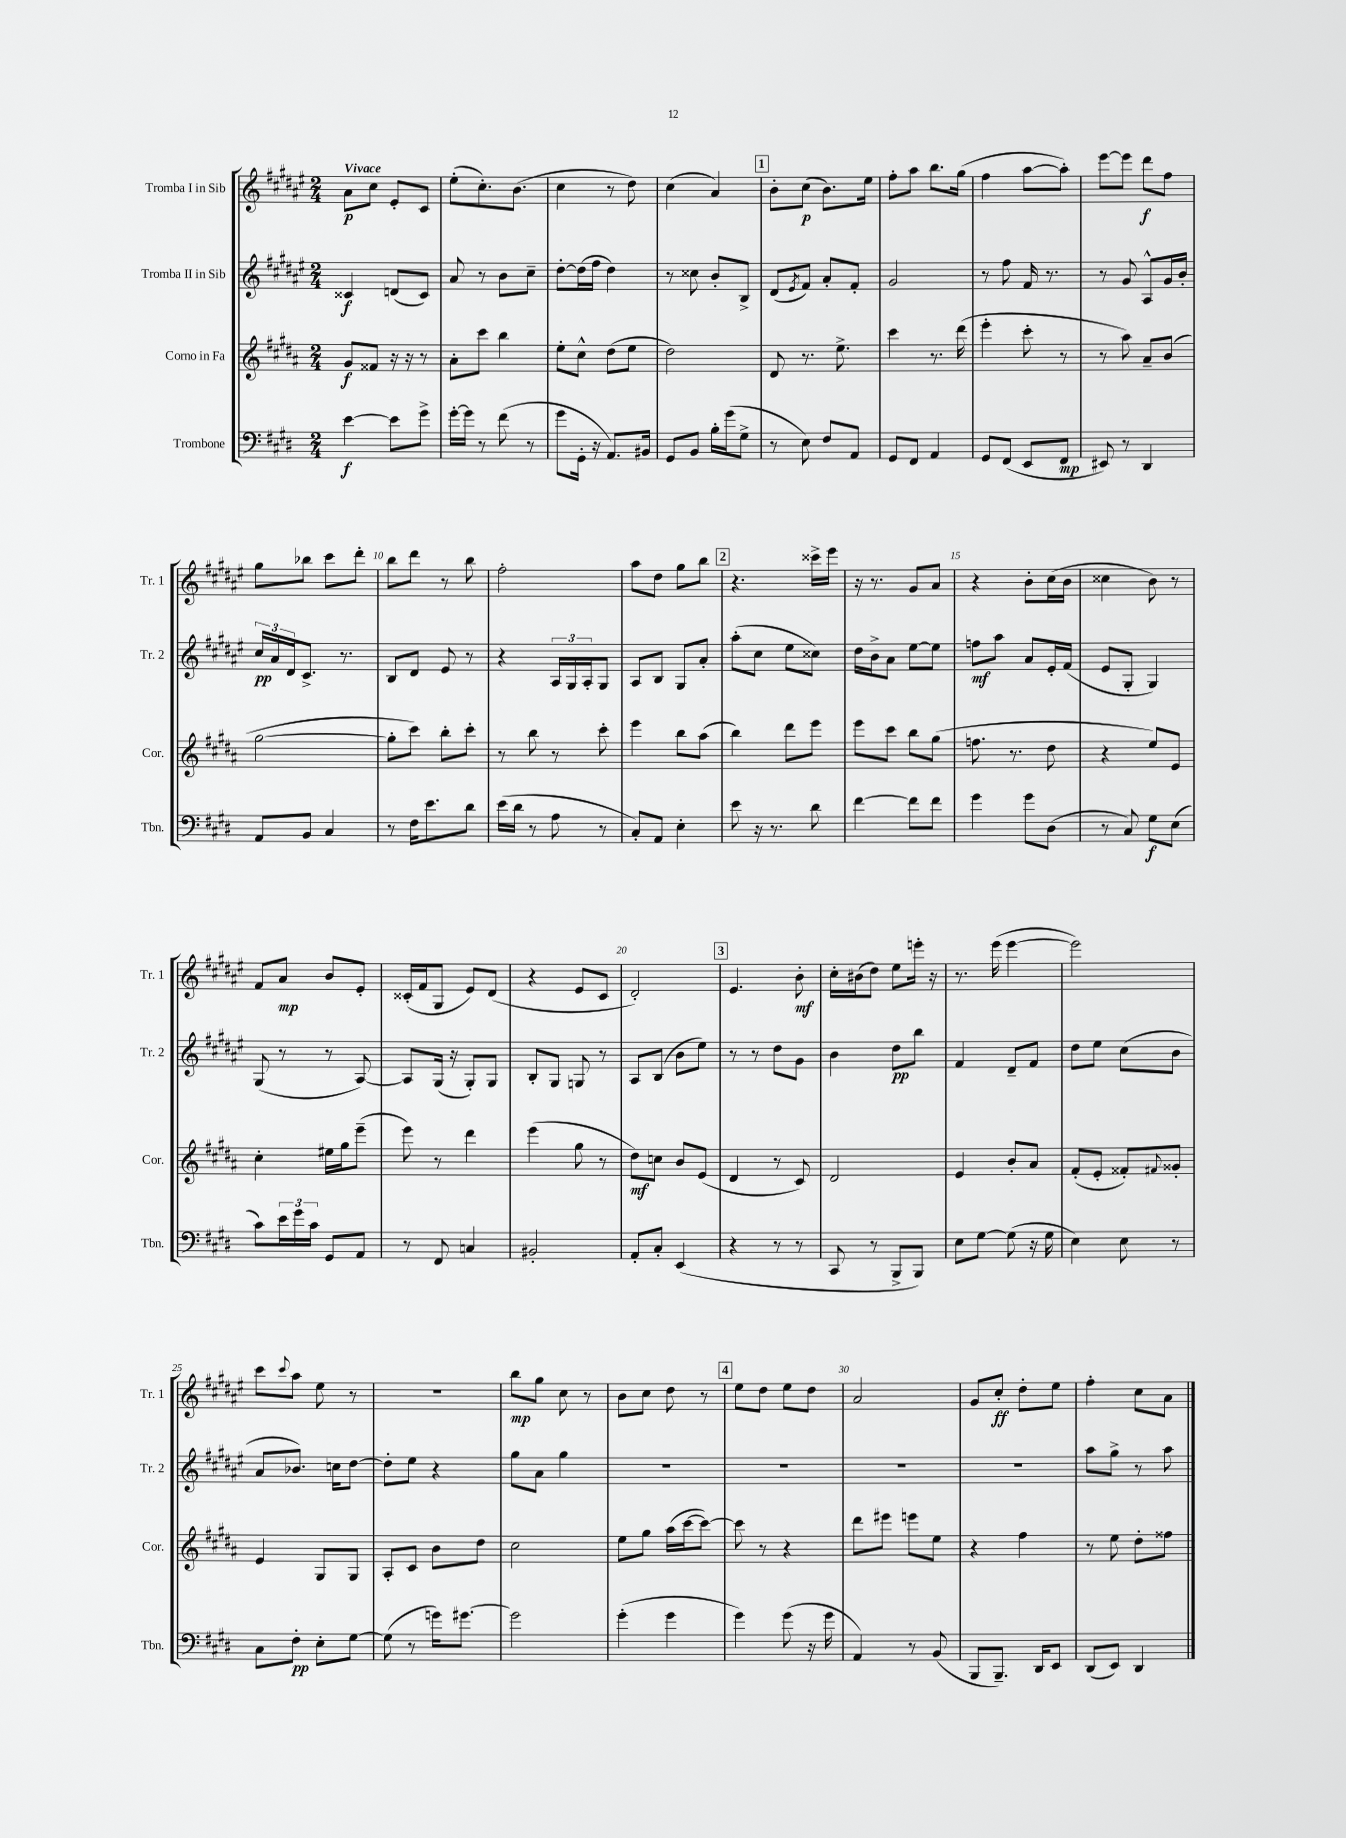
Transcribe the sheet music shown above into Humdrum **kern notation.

**kern	**dynam	**kern	**dynam	**kern	**dynam	**kern	**dynam
*part4	*part4	*part3	*part3	*part2	*part2	*part1	*part1
*staff4	*staff4	*staff3	*staff3	*staff2	*staff2	*staff1	*staff1
*I"Trombone	*	*I"Corno in Fa	*	*I"Tromba II in Sib	*	*I"Tromba I in Sib	*
*I'Tbn.	*	*I'Cor.	*	*I'Tr. 2	*	*I'Tr. 1	*
*clefF4	*	*clefG2	*	*clefG2	*	*clefG2	*
*k[f#c#g#d#]	*	*k[f#c#g#d#a#]	*	*k[f#c#g#d#a#e#]	*	*k[f#c#g#d#a#e#]	*
*M2/4	*	*M2/4	*	*M2/4	*	*M2/4	*
=1	=1	=1	=1	=1	=1	=1	=1
!	!	!	!	!	!	!LO:TX:a:B:t=Vivace	!
[4e\	f	8g#/L	f	4c##X/	f	8a#\L	p
.	.	8f##X/J	.	.	.	8cc#\J	.
8e\L]	.	16r	.	(8dn/L	.	8e#'/L	.
.	.	16r	.	.	.	.	.
8g#^\J	.	8r	.	8c##/J)	.	8c#/J	.
=2	=2	=2	=2	=2	=2	=2	=2
[16g#'\LL	.	8a#'\L	.	8a#/	.	(8ee#'\L	.
16g#\JJ]	.	.	.	.	.	.	.
8r	.	8ccc#\J	.	8r	.	8.cc#'\)	.
(8f#\	.	4bb\	.	8b\L	.	.	.
.	.	.	.	.	.	(8.b\J	.
8r	.	.	.	8cc#~\J	.	.	.
=3	=3	=3	=3	=3	=3	=3	=3
8g#\L	.	8ee'\L	.	[8dd#'\L	.	4cc#\	.
16GG#'\Jk	.	8cc#^^\J	.	(16dd#\L]	.	.	.
16r	.	.	.	16ff#\JJ	.	.	.
8.AA/L)	.	(8dd#\L	.	4dd#\)	.	8r	.
.	.	8ee\J	.	.	.	8dd#\)	.
16BB#X/Jk	.	.	.	.	.	.	.
=4	=4	=4	=4	=4	=4	=4	=4
8GG#/L	.	2dd#\)	.	8r	.	(4cc#\	.
8BB/J	.	.	.	8cc##X\	.	.	.
16B'\LL	.	.	.	8b'/L	.	4a#/)	.
(16g#\J	.	.	.	.	.	.	.
8G#^\J	.	.	.	8B^/J	.	.	.
!!LO:REH:place=s1:t=1
=5	=5	=5	=5	=5	=5	=5	=5
8r	.	8d#/	.	(8d#/L	.	8b'\L	.
.	.	.	.	8qe#/	.	.	.
8E\)	.	8.r	.	8f#/J)	.	(8cc#\J	p
8F#/L	.	.	.	8a#'/L	.	8.b\L)	.
.	.	8.ee^\	.	.	.	.	.
8AA/J	.	.	.	8f#'/J	.	.	.
.	.	.	.	.	.	16ee#\Jk	.
=6	=6	=6	=6	=6	=6	=6	=6
8GG#/L	.	4ccc#\	.	2g#/	.	8ff#'\L	.
8FF#/J	.	.	.	.	.	8aa#\J	.
4AA/	.	8.r	.	.	.	8.bb\L	.
.	.	(16ddd#\	.	.	.	(16gg#\Jk	.
=7	=7	=7	=7	=7	=7	=7	=7
8GG#/L	.	4eee'\	.	8r	.	4ff#\	.
(8FF#/J	.	.	.	8ff#\	.	.	.
8EE/L	.	8ccc#'\	.	16f#/	.	[8aa#\L	.
.	.	.	.	8.r	.	.	.
8FF#/J	mp	8r	.	.	.	8aa#'\J])	.
=8	=8	=8	=8	=8	=8	=8	=8
8EE#X/)	.	8r	.	8r	.	[8eee#\L	.
8r	.	8aa#\)	.	8g#/	.	8eee#\J]	.
4DD#/	.	8a#~/L	.	8A#^^/L	.	8ddd#\L	f
.	.	(8b/J	.	16g#/L	.	8ff#\J	.
.	.	.	.	16b'/JJ	.	.	.
!!LO:LB:g=z
=9	=9	=9	=9	=9	=9	=9	=9
8AA/L	.	[2gg#\	.	24cc#/LL	pp	8gg#\L	.
.	.	.	.	24a#/	.	.	.
.	.	.	.	24d#/J	.	.	.
8BB/J	.	.	.	8.c#^/J	.	8bb-X\J	.
4C#/	.	.	.	.	.	8ccc#\L	.
.	.	.	.	8.r	.	.	.
.	.	.	.	.	.	8ddd#'\J	.
=10	=10	=10	=10	=10	=10	=10	=10
8r	.	8gg#'\L]	.	8B/L	.	8bb\L	.
16F#\KL	.	8ccc#\J)	.	8d#/J	.	8ddd#\J	.
8.e\	.	.	.	.	.	.	.
.	.	8bb'\L	.	8e#/	.	8r	.
8d#\J	.	8ccc#'\J	.	8r	.	8bb\	.
=11	=11	=11	=11	=11	=11	=11	=11
(16e\LL	.	8r	.	4r	.	2ff#'\	.
16d#\JJ	.	.	.	.	.	.	.
8r	.	8bb\	.	.	.	.	.
8A\	.	8r	.	24A#/LL	.	.	.
.	.	.	.	24G#/	.	.	.
.	.	.	.	24A#'/J	.	.	.
8r	.	8ccc#'\	.	8G#/J	.	.	.
=12	=12	=12	=12	=12	=12	=12	=12
8C#'/L)	.	4eee\	.	8A#/L	.	8aa#\L	.
8AA/J	.	.	.	8B/J	.	8dd#\J	.
4E'\	.	8bb\L	.	8G#/L	.	8gg#\L	.
.	.	(8aa#\J	.	8a#'/J	.	8bb\J	.
!!LO:REH:place=s1:t=2
=13	=13	=13	=13	=13	=13	=13	=13
8e\	.	4bb\)	.	(8aa#'\L	.	4.r	.
16r	.	.	.	8cc#\J	.	.	.
8.r	.	.	.	.	.	.	.
.	.	8ddd#\L	.	8ee#\L	.	.	.
8d#\	.	8eee\J	.	8cc##X\J)	.	16ccc##X^\LL	.
.	.	.	.	.	.	16eee#\JJ	.
=14	=14	=14	=14	=14	=14	=14	=14
[4f#\	.	8eee\L	.	16dd#\LL	.	16r	.
.	.	.	.	16b^\J	.	8.r	.
.	.	8ccc#\J	.	8a#\J	.	.	.
8f#\L]	.	8bb\L	.	[8ee#\L	.	8g#/L	.
8f#\J	.	(8gg#\J	.	8ee#\J]	.	8a#/J	.
=15	=15	=15	=15	=15	=15	=15	=15
4g#\	.	8.ffn\	.	8ffn\L	mf	4r	.
.	.	.	.	8aa#\J	.	.	.
.	.	8.r	.	.	.	.	.
8g#\L	.	.	.	8a#/L	.	8b'\L	.
(8D#\J	.	8dd#\	.	16e#'/L	.	(16cc#\L	.
.	.	.	.	(16f#/JJ	.	16b\JJ	.
=16	=16	=16	=16	=16	=16	=16	=16
8r	.	4r	.	8e#/L	.	4cc##X\	.
8C#/)	.	.	.	8G#'/J	.	.	.
8G#\L	f	8ee/L)	.	4G#/)	.	8b\)	.
(8E\J	.	8e/J	.	.	.	8r	.
!!LO:LB:g=z
=17	=17	=17	=17	=17	=17	=17	=17
8c#\L)	.	4cc#'\	.	(8G#/	.	8f#/L	.
24e\L	.	.	.	8r	.	8a#/J	mp
24g#\	.	.	.	.	.	.	.
24c#\JJ	.	.	.	.	.	.	.
8GG#/L	.	16ee#X\LL	.	8r	.	8b/L	.
.	.	16gg#\J	.	.	.	.	.
8AA/J	.	(8eee~\J	.	[8A#/)	.	8e#'/J	.
=18	=18	=18	=18	=18	=18	=18	=18
8r	.	8eee\)	.	8A#/L]	.	(16c##X'/LL	.
.	.	.	.	.	.	16f#/J	.
8FF#/	.	8r	.	(16G#/Jk	.	8G#/J	.
.	.	.	.	16r	.	.	.
4Cn/	.	4ddd#\	.	8G#'/L)	.	8e#/L)	.
.	.	.	.	8G#/J	.	(8d#/J	.
=19	=19	=19	=19	=19	=19	=19	=19
2BB#X'/	.	(4eee\	.	8B'/L	.	4r	.
.	.	.	.	8G#/J	.	.	.
.	.	8gg#\	.	8Gn/	.	8e#/L	.
.	.	8r	.	8r	.	8c#/J	.
=20	=20	=20	=20	=20	=20	=20	=20
8AA'/L	.	8dd#\L)	mf	8A#/L	.	2d#'/)	.
8C#'/J	.	8ccn\J	.	(8B/J	.	.	.
(4EE/	.	8b/L	.	8b\L	.	.	.
.	.	(8e/J	.	8ee#\J)	.	.	.
!!LO:REH:place=s1:t=3
=21	=21	=21	=21	=21	=21	=21	=21
4r	.	4d#/	.	8r	.	4.e#/	.
.	.	.	.	8r	.	.	.
8r	.	8r	.	8dd#\L	.	.	.
8r	.	8c#/)	.	8g#\J	.	8b'\	mf
=22	=22	=22	=22	=22	=22	=22	=22
8CC#/	.	2d#/	.	4b\	.	16cc#'\LL	.
.	.	.	.	.	.	(16b#X\J	.
8r	.	.	.	.	.	8dd#\J)	.
8BBB^/L	.	.	.	8dd#\L	pp	8ee#\L	.
8BBB/J)	.	.	.	8bb\J	.	16eeen'\Jk	.
.	.	.	.	.	.	16r	.
=23	=23	=23	=23	=23	=23	=23	=23
8E\L	.	4e/	.	4f#/	.	8.r	.
[8G#\J	.	.	.	.	.	.	.
.	.	.	.	.	.	(16eee#\	.
(8G#\]	.	8b'/L	.	8d#~/L	.	[4eee#\	.
16r	.	8a#/J	.	8f#/J	.	.	.
16G#\	.	.	.	.	.	.	.
=24	=24	=24	=24	=24	=24	=24	=24
4E\)	.	(8f#'/L	.	8dd#\L	.	2eee#\])	.
.	.	8e'/J	.	8ee#\J	.	.	.
8E\	.	8f##X'/L)	.	(8cc#\L	.	.	.
.	.	8qqf#X/	.	.	.	.	.
8r	.	8g##X'/J	.	8b\J	.	.	.
!!LO:LB:g=z
=25	=25	=25	=25	=25	=25	=25	=25
8C#\L	.	4e/	.	8a#/L	.	8ccc#\L	.
.	.	.	.	.	.	8qqccc#/	.
8F#'\J	pp	.	.	8.b-X/J)	.	8aa#\J	.
8E'\L	.	8G#/L	.	.	.	8ee#\	.
.	.	.	.	16ccn\KL	.	.	.
[8G#\J	.	8G#/J	.	[8dd#\J	.	8r	.
=26	=26	=26	=26	=26	=26	=26	=26
(8G#\]	.	8A#'/L	.	8dd#'\L]	.	2r	.
8r	.	8c#/J	.	8ee#\J	.	.	.
16gn\KL)	.	8b\L	.	4r	.	.	.
[8.g#X\J	.	.	.	.	.	.	.
.	.	8dd#\J	.	.	.	.	.
=27	=27	=27	=27	=27	=27	=27	=27
2g#\]	.	2cc#\	.	8gg#\L	.	8bb\L	mp
.	.	.	.	8a#\J	.	8gg#\J	.
.	.	.	.	4gg#\	.	8cc#\	.
.	.	.	.	.	.	8r	.
=28	=28	=28	=28	=28	=28	=28	=28
(4g#'\	.	8ee\L	.	2r	.	8b\L	.
.	.	8gg#\J	.	.	.	8cc#\J	.
4g#\	.	(16aa#\LL	.	.	.	8dd#\	.
.	.	[16ccc#\J	.	.	.	.	.
.	.	8ccc#\J_)	.	.	.	8r	.
!!LO:REH:place=s1:t=4
=29	=29	=29	=29	=29	=29	=29	=29
4g#\)	.	8ccc#\]	.	2r	.	8ee#\L	.
.	.	8r	.	.	.	8dd#\J	.
(8g#\	.	4r	.	.	.	8ee#\L	.
16r	.	.	.	.	.	8dd#\J	.
16g#\	.	.	.	.	.	.	.
=30	=30	=30	=30	=30	=30	=30	=30
4AA/)	.	8ddd#\L	.	2r	.	2a#/	.
.	.	8eee#X\J	.	.	.	.	.
8r	.	8eeen\L	.	.	.	.	.
(8BB/	.	8ee\J	.	.	.	.	.
=31	=31	=31	=31	=31	=31	=31	=31
8BBB/L	.	4r	.	2r	.	8g#/L	.
8.BBB~/J)	.	.	.	.	.	8cc#'/J	ff
.	.	4ff#\	.	.	.	8dd#'\L	.
16DD#/KL	.	.	.	.	.	.	.
8EE/J	.	.	.	.	.	8ee#\J	.
=32	=32	=32	=32	=32	=32	=32	=32
(8DD#/L	.	8r	.	8aa#\L	.	4ff#'\	.
8EE/J)	.	8ee\	.	8gg#^\J	.	.	.
4DD#/	.	8dd#'\L	.	8r	.	8cc#\L	.
.	.	8ff##X\J	.	8aa#\	.	8a#\J	.
==	==	==	==	==	==	==	==
*-	*-	*-	*-	*-	*-	*-	*-
